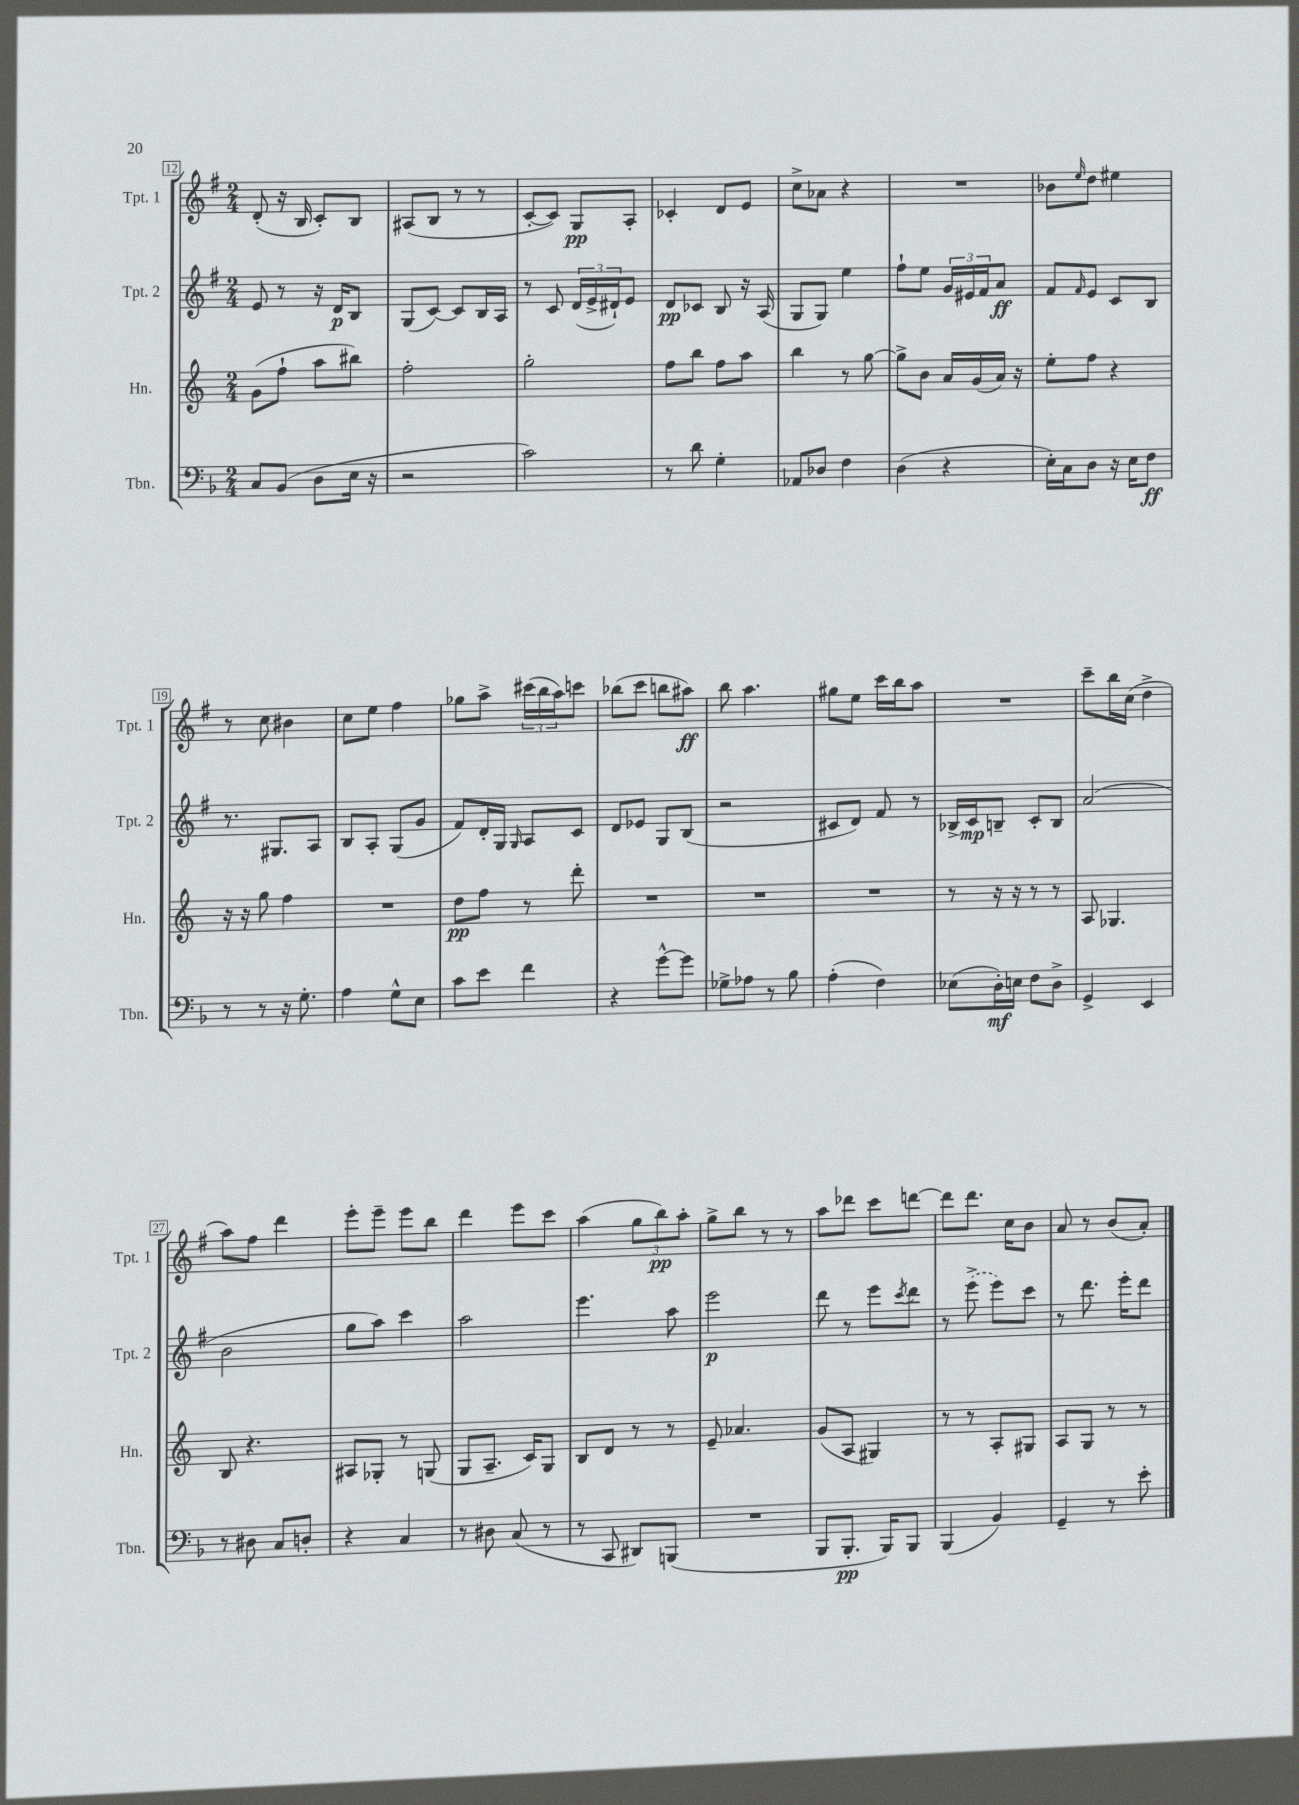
<<
\new StaffGroup <<
\new Staff = "s0" \with { instrumentName = "Tpt. 1" shortInstrumentName = "Tpt. 1" } {
    \clef treble \key g \major \numericTimeSignature \time 2/4
    d'8-.( r16 b16 c'8-.) b8 |
    ais8( b8 r8 r8 |
    c'8~-. c'8) g8\pp a8-. |
    ces'4-. d'8 e'8 |
    c''8-> aes'8 r4 |
    R2 |
    bes'8 \grace { e''16 } d''8 eis''4 |
    r8 c''8 bis'4 |
    c''8 e''8 fis''4 |
    ges''8 a''8-> \tuplet 3/2 { cis'''16( b''16 a''16) } c'''8 |
    bes''8( c'''8 b''8 ais''8\ff) |
    b''8 a''4. |
    gis''8 e''8 c'''16 b''16 a''8 |
    R2 |
    c'''8-- b''16 c''16( d''4-> |
    a''8) fis''8 d'''4 |
    e'''8-. e'''8-- e'''8 b''8 |
    d'''4 e'''8 c'''8 |
    a''4( \tuplet 3/2 { g''8 b''8\pp) a''8-. } |
    g''8-> b''8 r8 r8 |
    a''8 des'''8 c'''8 d'''8~ |
    d'''8 d'''8. c''16 b'8 |
    a'8 r8 b'8( a'8-.) \bar "|." |
}
\new Staff = "s1" \with { instrumentName = "Tpt. 2" shortInstrumentName = "Tpt. 2" } {
    \clef treble \key g \major \numericTimeSignature \time 2/4
    e'8 r8 r16 d'16\p b8 |
    g8( c'8~) c'8 b16 a16 |
    r8 c'8 \tuplet 3/2 { d'16( e'16-> dis'16-!) } e'8 |
    d'8\pp ces'8 b8 r16 a16( |
    g8 g8) e''4 |
    fis''8-! e''8 \tuplet 3/2 { g'16 eis'16 fis'16 } a'8\ff |
    fis'8 \grace { fis'16 } e'8 c'8 b8 |
    r8. gis8. a8 |
    b8 a8-. g8( g'8 |
    fis'8) d'16-. g16 \grace { g16 } a8 c'8 |
    d'8 ees'8 g8 b8( |
    r2 |
    cis'8 d'8) fis'8 r8 |
    bes16-> c'16\mp b8-- c'8-. b8 |
    a'2( |
    b'2 |
    g''8 a''8) c'''4 |
    a''2 |
    e'''4. a''8 |
    e'''2\p |
    d'''8 r8 e'''8 \acciaccatura { c'''8 } d'''8 |
    r8 \once \slurDashed e'''8->( e'''8) c'''8 |
    r8 d'''8. e'''16-. d'''8 \bar "|." |
}
\new Staff = "s2" \with { instrumentName = "Hn." shortInstrumentName = "Hn." } {
    \clef treble \key c \major \numericTimeSignature \time 2/4
    g'8( f''8-! a''8 bis''8) |
    f''2-. |
    g''2-. |
    f''8 b''8 f''8 a''8 |
    b''4 r8 g''8~ |
    g''8-> b'8 a'16 g'16( a'16) r16 |
    e''8-. f''8 r4 |
    r16 r16 g''8 f''4 |
    R2 |
    d''8\pp f''8 r8 d'''8-. |
    R2 |
    R2 |
    R2 |
    r8 r16 r16 r8 r8 |
    a8 ges4. |
    b8 r4. |
    ais8 ges8-. r8 g8( |
    g8 a8.-- c'16) g8 |
    b8 d'8 r8 r8 |
    e'8-- aes'4. |
    g'8( a8 gis4) |
    r8 r8 a8-. gis8 |
    a8 g8 r8 r8 \bar "|." |
}
\new Staff = "s3" \with { instrumentName = "Tbn." shortInstrumentName = "Tbn." } {
    \clef bass \key f \major \numericTimeSignature \time 2/4
    c8 bes,8( d8 e16 r16 |
    r2 |
    c'2) |
    r8 d'8 g4-. |
    aes,8 des8 f4 |
    d4( r4 |
    e16-.) c16 d8 r16 e16 f8\ff |
    r8 r8 r16 g8.-. |
    a4 g8-^ e8 |
    c'8 e'8 f'4 |
    r4 g'8~-^ g'8 |
    ges8-> aes8 r8 bes8 |
    a4-.( f4) |
    ees8( d16-.\mf) e16 f8 d8-> |
    g,4-> e,4 |
    r8 dis8 c8 d8-. |
    r4 c4 |
    r8 dis8 c8( r8 |
    r8 c,8 dis,8) b,,8( |
    R2 |
    bes,,8 bes,,8.-.\pp bes,,16) bes,,8 |
    bes,,4( bes,4) |
    g,4-- r8 e'8-. \bar "|." |
}
>>
>>
\layout { \context { \Score currentBarNumber = #12 \override BarNumber.stencil = #(make-stencil-boxer 0.1 0.3 ly:text-interface::print) } }
